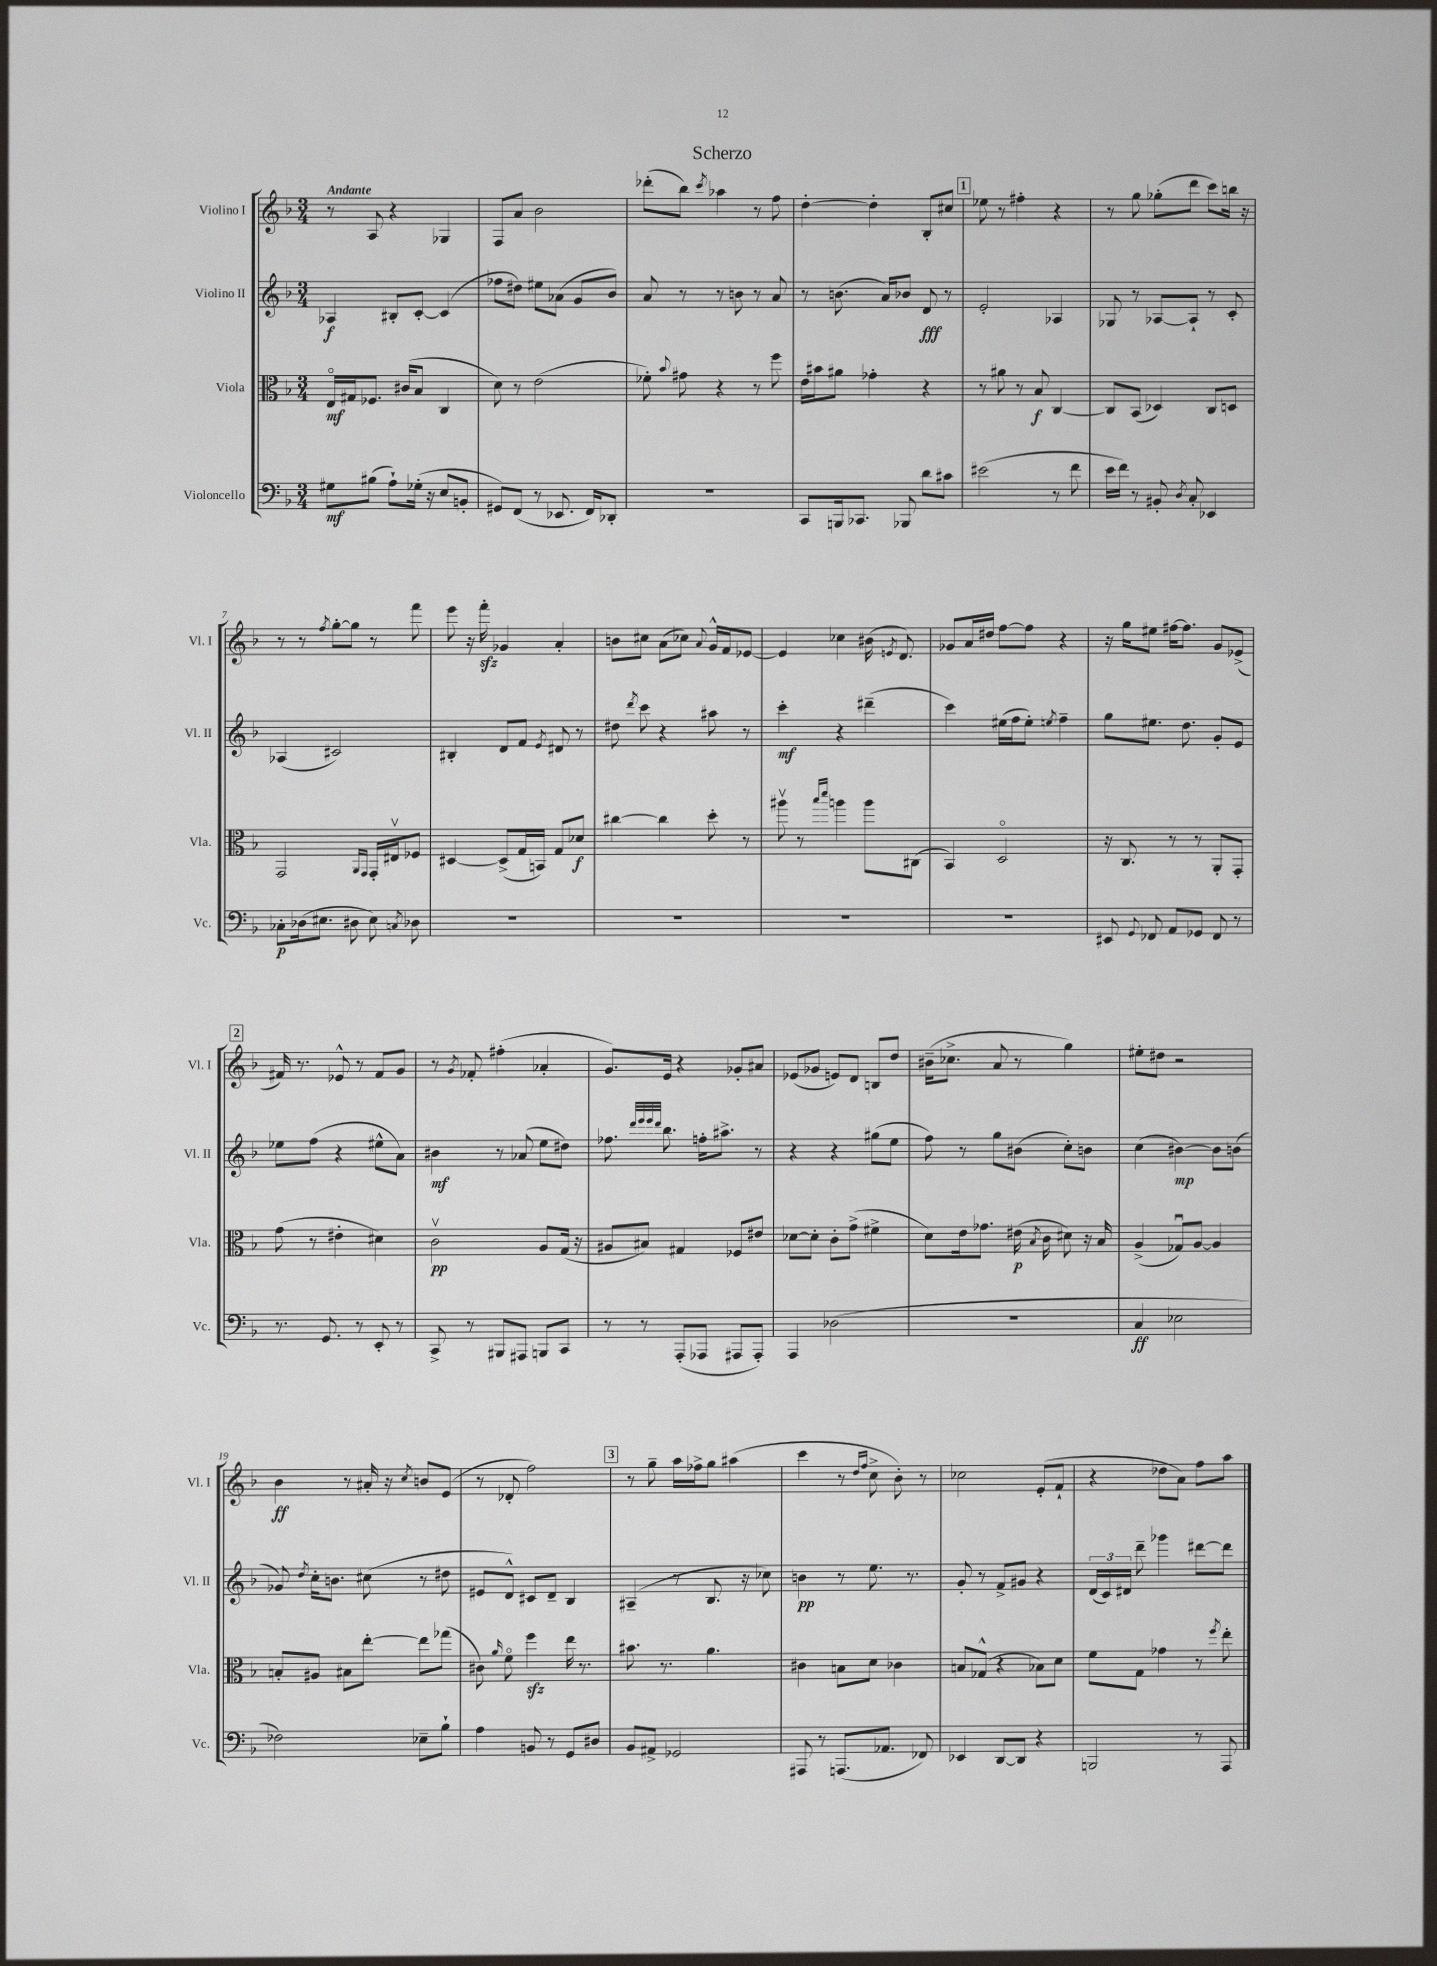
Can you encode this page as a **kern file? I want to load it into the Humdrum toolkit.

**kern	**kern	**kern	**kern
*staff4	*staff3	*staff2	*staff1
*clefF4	*clefC3	*clefG2	*clefG2
*k[b-]	*k[b-]	*k[b-]	*k[b-]
*M3/4	*M3/4	*M3/4	*M3/4
8G#\L	16Eo/LL	4A-/	8r
.	16G#/J	.	.
(8B#\J	8.F-/J	.	8A/
8A`\L)	.	8B#'/L	4r
.	(16c#/LK	.	.
(16G-'\Jk	8B-/J	[8c'/J	.
16r	.	.	.
8E/L	4C/	(4c/]	4G-/
8BB'/J	.	.	.
=	=	=	=
8GG#/L)	8d\)	8ff-\L	8F/L
(8FF/J	8r	8dd#\J)	8a/J
8r	(2e\	8ee#\L	2b-\
8.EE-/	.	(8a-\J	.
.	.	8g/L	.
16FF/LK)	.	.	.
8DD-'/J	.	8b-/J)	.
=	=	=	=
2.r	8f-'\)	8a/	(8ddd-'\L
.	8qqb-/	.	.
.	8g#\	8r	8bb-\J)
.	.	.	8qccc/
.	4r	8r	4aa-\
.	.	8b\	.
.	8r	8r	8r
.	8ff\	8a/	8ff\
=	=	=	=
8CC/L	16e\LL	8r	[4dd'\
.	16b#\J	.	.
16BBB/k	8a#\J	(8.b\	.
8.CC-/J	.	.	.
.	4g-'\	.	4dd'\]
.	.	16a/LK)	.
8BBB-/	.	8b-/J	.
8d\L	4r	8d/	8B-'/L
8c#\J	.	8r	8cc#/J
=	=	=	=
(2e#\	8r	2e'/	8ee-\
.	8a#\	.	8r
.	8r	.	4ff#'\
.	8B-/	.	.
8r	[4C/	4A-/	4r
8f\	.	.	.
=	=	=	=
16e\LL	8C/]L	8G-/	8r
16f\JJ)	.	.	.
8r	(8BB-/J	8r	8gg\
8BB#'/	4D-/)	[8A-/L	(8gg-'\L
8qD/	.	.	.
8C'/	.	8A-`/]J	8ddd\J
4EE-/	8C/L	8r	8ccc\L)
.	8D/J	8c'/	16bb\Jk
.	.	.	16r
=	=	=	=
8C-'\L	2GG/	(4A-/	8r
(16D-\k	.	.	8r
8.E#\J	.	.	.
.	.	.	8qff/
.	.	2c#/)	[8gg'\L
8D#\	.	.	8gg\]J
.	16qqAA/LL	.	.
.	16qqGG/JJ	.	.
8E#\)	16GG'/LL	.	8r
.	16E#v/J	.	.
8qC/	.	.	.
8D-\	8F-/J	.	8fff\
=	=	=	=
2.r	[4D#/	4B#'/	8eee\
.	.	.	16r
.	.	.	16fff'\
.	(8D#^/]L	8d/L	4g-/
.	16G/L	8f/J	.
.	16BB/JJ)	.	.
.	.	8qe/	.
.	8G/L	8d#/	4a'/
.	8d-/J	8r	.
=	=	=	=
2.r	[4cc#\	8dd#\	8b\L
.	.	8qddd/	.
.	.	8ccc\	8cc#\J
.	4cc#\]	4r	(8a\L
.	.	.	8cc-\J)
.	.	.	8qqa/
.	8dd'\	8aa#\	16g^^/LL
.	.	.	16f/J
.	8r	8r	[8e-/J
=	=	=	=
2.r	8aa#v\	4ccc'\	4e-/]
.	8r	.	.
.	16qqbb-/LL	.	.
.	16qqddd/JJ	.	.
.	4aa\	4r	4cc-\
.	8aa\L	(4ddd#~\	(16b#\
.	.	.	8qe/
.	.	.	8.d/)
.	(8C#\J	.	.
=	=	=	=
2.r	4BB-/)	4ccc\)	8g-/L
.	.	.	16a/L
.	.	.	16dd#/JJ
.	2Do/	(16ee#\LL	[8ff\L
.	.	16ff\J	.
.	.	8ee#'\J)	8ff\]J
.	.	8qee/	.
.	.	4ff~\	4r
=	=	=	=
8EE#/	16r	8gg\L	16r
.	8.C/	.	16gg\LK
8qqGG/	.	.	.
8FF-/	.	8.ee#\J	8ee#\J
8AA/L	8r	.	[16ff#\LK
.	.	8.dd\	8.ff#\]J
8GG-/J	8r	.	.
8FF-/	8AA'/L	8g'/L	8g/L
8r	8GG'/J	8e/J	(8e-^/J
=	=	=	=
8.r	(8g\	8ee-\L	16f#/)
.	.	.	8.r
.	8r	(8ff\J	.
8.GG/	.	.	.
.	4e#'\	4r	8e-^^/
8r	.	.	8r
8EE'/	4d#\)	8ee#^^\L	8f#/L
8r	.	8a\J)	8g/J
=	=	=	=
8CC^/	2cv\	4b#\	8r
.	.	.	8qg/
8r	.	.	8f-'/
8BBB#/L	.	8r	(4ff#'\
8AAA#/J	.	(8a-/	.
8BBB/L	8A/L	8ee\L	4a-'/
8CC/J	(16G/Jk	8dd#\J)	.
.	16r	.	.
=	=	=	=
8r	8A#/L	8.ff-\	8.g/L)
8r	8B#/J)	.	.
.	.	32qqddd/LLL	.
.	.	32qqeee/	.
.	.	32qqeee/	.
.	.	32qqddd/JJJ	.
.	.	8.bb-\	16e/Jk
(8AAA'/L	4G#/	.	4r
8AAA-/J	.	16ff'\LK	.
.	.	8.aa#^\J	.
8AAA#/L	8F-/L	.	8g-'/L
8AAA#'/J)	8e#/J	8r	8a#/J
=	=	=	=
4AAA/	[8d-\L	4r	(8e-/L
.	8d-'\]J	.	8g-/J
(2D-\	8c'\L	4r	8e/L)
.	(8g^\J	.	8d/J
.	4f#^\	(8gg#\L	8B/L
.	.	8ee\J	8dd/J
=	=	=	=
2.r	8d\L)	8ff\)	(16b#~\LK
.	.	.	8.cc-^\J
.	16e\k	8r	.
.	8.g-\J	.	.
.	.	8gg\L	8a/
.	(16e#\	(8b#\J	8r
.	8qB-/	.	.
.	16c\	.	.
.	8d#\)	8cc'\L)	4gg\)
.	16r	8b\J	.
.	16B-/	.	.
=	=	=	=
4C/	(4A^/	(4cc\	8ee#'\L
.	.	.	8dd#\J
2E-\	8G-u/L)	[4b#\)	2r
.	[8A/J	.	.
.	4A/]	8b#\]L	.
.	.	(8b\J	.
=	=	=	=
2F-\)	8B'/L	8g-/)	4b-\
.	.	8qdd/	.
.	8A#/J	16cc'\LK	.
.	.	8.b\J	.
.	8B#\L	.	8r
.	[8ee'\J	(8cc#\	16a#'/
.	.	.	16r
.	.	.	8qcc/
8E-~\L	8ee\]L	8r	8b/L
8B-`\J	(8gg-\J	8dd#\	(8e/J
=	=	=	=
4A\	8c#\)	8e#/L	8r
.	16qqa/	.	.
.	8fo\	8d^^/J)	8d-'/
8BB/	4ff\	8c#/L	2ff\)
8r	.	8d~/J	.
8GG/L	16ee\	4B-/	.
.	8.r	.	.
8D#/J	.	.	.
=	=	=	=
8BB-/L	8.b#\	(4A#~/	8r
8AA#^/J	.	.	8gg~\
.	8.r	.	.
2GG-/	.	8r	16aa\LL
.	.	.	16ff-^\J
.	4.a\	8.B-/	8gg\J
.	.	.	(4aa#\
.	.	16r	.
.	.	8cc-\)	.
=	=	=	=
8AAA#/	4c#\	4b\	4ccc\
8r	.	.	.
(8.AAA/L	8B\L	8r	8r
.	.	.	16qqdd/LL
.	.	.	16qqff/JJ
.	8d\J	8.ee\	8cc^\
8.AA-/J	.	.	.
.	4c-\	.	8b-'\)
.	.	8.r	.
8FF-/)	.	.	8r
=	=	=	=
4EE-/	8B/L	8g'/	2cc-\
.	(8G-^^/J	8r	.
[8DD/L	4r	8f^/L	.
8DD/]J	.	8g#/J	.
4r	8B-\L)	4r	(8e'/L
.	8d\J	.	8f`/J
=	=	=	=
2BBB/	8f\L	(24d/LL	4r
.	.	24c/)	.
.	.	24d#/JJ	.
.	8G\J	8ddd~\	.
.	4g-\	4ggg-\	8dd-\L
.	.	.	8a\J)
8r	8r	[8ddd#\L	8ff\L
.	8qff/	.	.
8AAA/	8ee'\	8ddd#\]J	8aa\J
==	==	==	==
*-	*-	*-	*-
